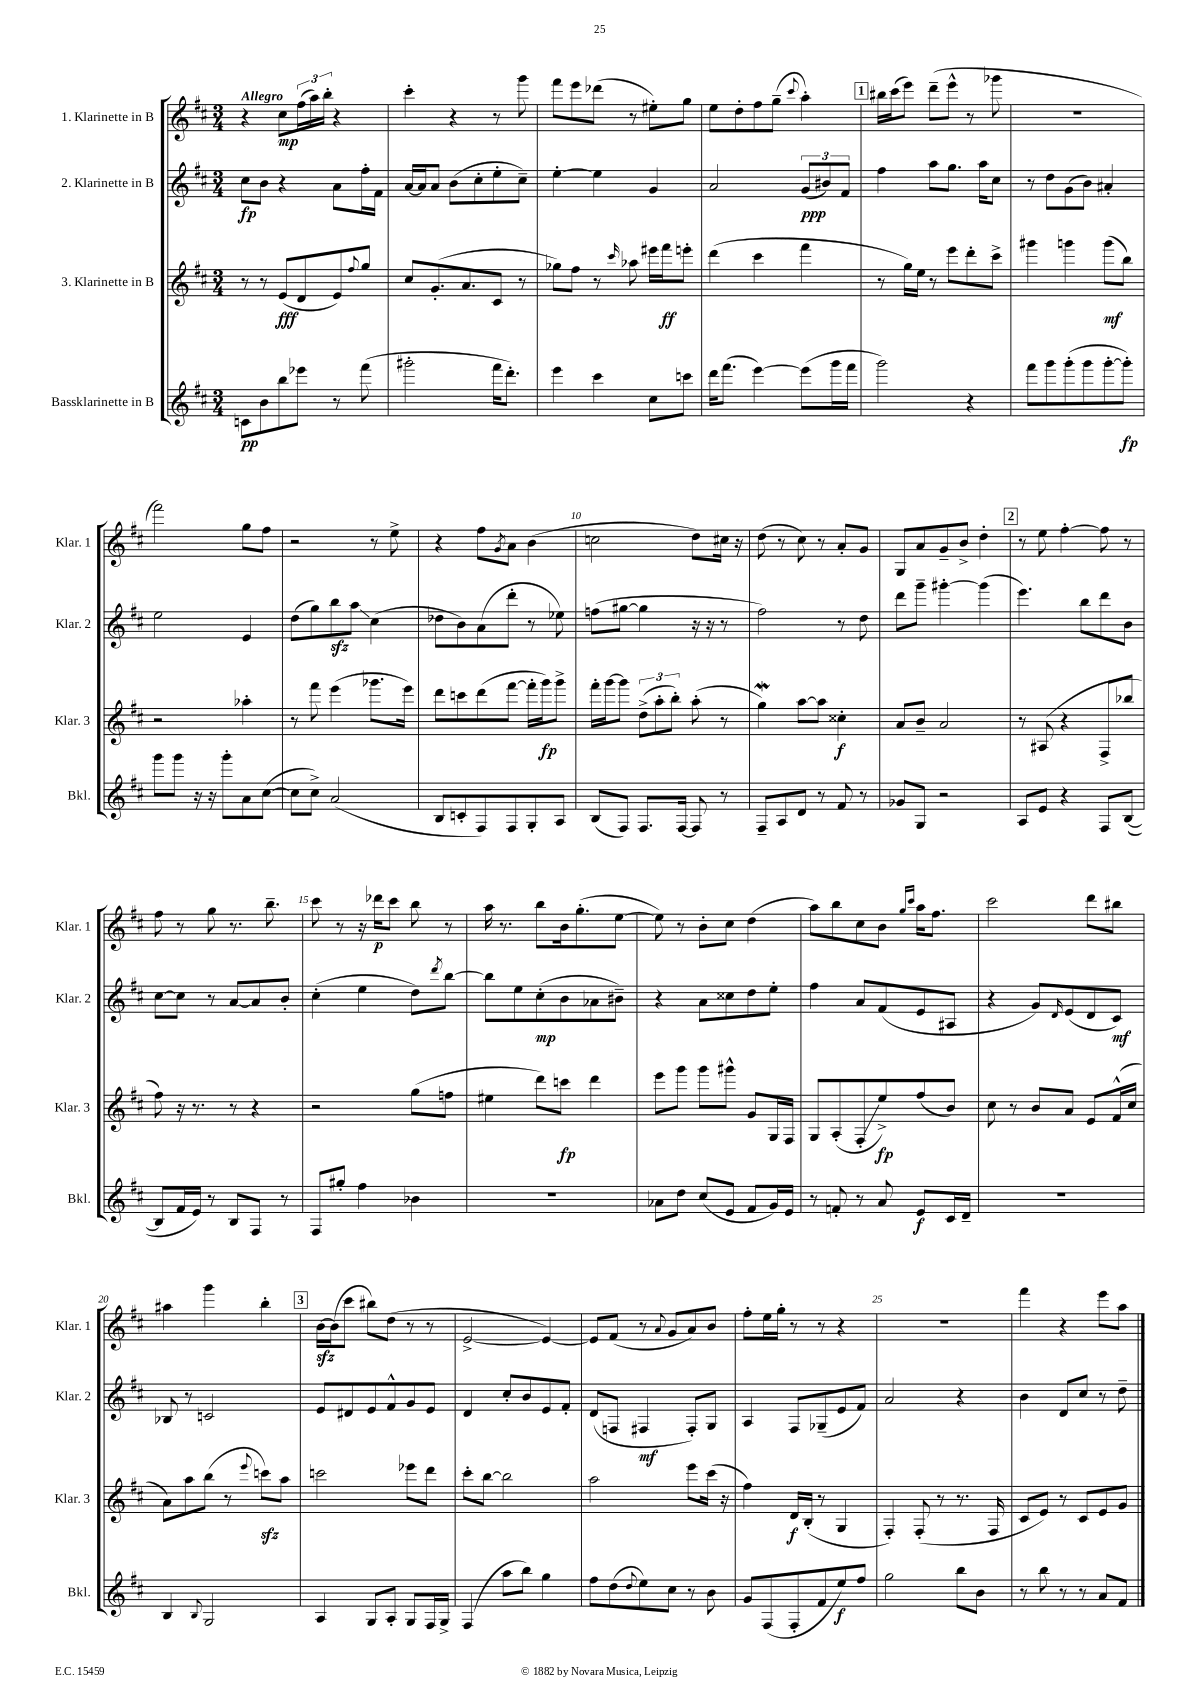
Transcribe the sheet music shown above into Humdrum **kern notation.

**kern	**kern	**kern	**kern
*staff4	*staff3	*staff2	*staff1
*clefG2	*clefG2	*clefG2	*clefG2
*k[f#c#]	*k[f#c#]	*k[f#c#]	*k[f#c#]
*M3/4	*M3/4	*M3/4	*M3/4
8c	8r	8cc#	4r
8b	8r	8b	.
8bb	(8e	4r	8cc#
8eee-	8d	.	(24ff#
.	.	.	24aa)
.	.	.	24bb'
8r	8e)	8a	4r
.	8qqff#	.	.
(8fff#	8gg	16ff#'	.
.	.	16f#	.
=	=	=	=
2ggg#'	8cc#	[16a	4ccc#'
.	.	16a]	.
.	(8.g'	8a	.
.	.	(8b	4r
.	8.a	.	.
.	.	8cc#'	.
16fff#	8c#	8ee'	8r
8.ddd')	.	.	.
.	8r	8cc#~)	8ggg
=	=	=	=
4eee	8gg-)	[4ee'	8fff#
.	8ff#	.	8eee
4ccc#	8r	4ee]	(8ddd-
.	16qqccc#	.	.
.	8aa-	.	8r
8cc#	16eee#	4g	8ee#')
.	16fff#	.	.
8ccc	8eee'	.	8gg
=	=	=	=
16ddd	(4ddd	2a	8ee
(8.fff#	.	.	.
.	.	.	8dd'
[4eee)	4ccc#	.	8ff#
.	.	.	(8gg~
.	.	.	8qqccc#
(8eee]	4fff#	(12g	4aa')
.	.	12b#)	.
16ggg	.	.	.
.	.	12f#	.
16fff#	.	.	.
=	=	=	=
2ggg)	8r	4ff#	16bb#
.	.	.	(16ccc#
.	16gg)	.	8eee)
.	16ee	.	.
.	8r	8aa	(8ddd~
.	8eee	8.gg	8eee^^
4r	8ddd'	.	8r
.	.	16aa	.
.	8ccc#^	8cc#	8ggg-
=	=	=	=
8fff#	4ggg#	8r	2.r
8ggg	.	8dd	.
(8ggg'	4ggg	(8g	.
8ggg	.	8b)	.
[8ggg'	(8ggg	4a#'	.
8ggg'])	8bb)	.	.
=	=	=	=
8ggg	2r	2ee	2fff#)
8ggg	.	.	.
16r	.	.	.
16r	.	.	.
8ggg'	.	.	.
8a	4aa-'	4e	8gg
([8cc#	.	.	8ff#
=	=	=	=
8cc#]	8r	(8dd	2r
8cc#^)	8fff#	8gg)	.
(2a	(4eee	8bb	.
.	.	8aa	.
.	8.ggg-	(4cc#	8r
.	.	.	8ee^
.	16eee)	.	.
=	=	=	=
8B	8ddd	8dd-	4r
8c'	8ccc	8b)	.
8F#)	(8ddd	(8a	8ff#
.	.	.	8qg
8F#	[8fff#	8ddd'	8a
8G'	16fff#']	8r	(4b
.	16ggg)	.	.
8A	8ggg^	8ee-)	.
=	=	=	=
(8B	16fff#'	(8ff	2cc
.	[16ggg	.	.
8F#)	8ggg]	[8gg#	.
8.F#	(12dd^	4gg#]	.
.	12aa'	.	.
.	12bb')	.	.
[16F#	.	.	.
8F#]	(8aa'	16r	8dd)
.	.	16r	.
8r	8r	8r	16cc#
.	.	.	16r
=	=	=	=
8F#~	4gg)	2ff#)	(8dd
8A	.	.	8r
8d	[8aa	.	8cc#)
8r	8aa]	.	8r
8f#	4cc##'	8r	8a'
8r	.	8dd	8g
=	=	=	=
8g-	8a	8ddd	8G
8G	8b~	8ggg~	8a
2r	2a	[4ggg#'	8g~
.	.	.	8b^
.	.	(4ggg#]	4dd'
=	=	=	=
8A	8r	4.eee)	8r
8e	(8A#	.	8ee
4r	4r	.	[4ff#'
.	.	8bb	.
8F#	8F#^	8ddd	8ff#]
([8B	8bb-	8b	8r
=	=	=	=
8B]	8ff#)	[8cc#	8ff#
16f#	16r	8cc#]	8r
16e)	8.r	.	.
8r	.	8r	8gg
8B	8r	[8a	8.r
8F#	4r	8a]	.
.	.	.	8.bb~
8r	.	8b'	.
=	=	=	=
8F#	2r	(4cc#'	8ccc#
8gg#'	.	.	8r
4ff#	.	4ee	16r
.	.	.	16ddd-
.	.	.	8ccc#
4b-	(8gg	8dd)	8bb
.	.	8qddd	.
.	8ff	[8bb	8r
=	=	=	=
2.r	4ee#	8bb]	16aa
.	.	.	8.r
.	.	8ee	.
.	8ddd)	(8cc#'	8bb
.	8ccc	8b	16b
.	.	.	(8.gg'
.	4ddd	8a-	.
.	.	8b#~)	[8ee
=	=	=	=
8a-	8eee	4r	8ee])
8dd	8ggg	.	8r
(8cc#	8ggg	8a	8b'
8e	8ggg#^^	8cc##	8cc#
8f#	8g	8dd	(4dd
16g)	16G	8ee'	.
16e	16F#	.	.
=	=	=	=
8r	8G	4ff#	8aa)
8f'	(8A'	.	8bb
8r	8F#'	8a	8cc#
8a	8ee^)	(8f#	8b
.	.	.	16qqgg
.	.	.	16qqccc#
8e	(8ff#	8e	16aa
.	.	.	8.ff#
16c#	8b)	8A#	.
16d~	.	.	.
=	=	=	=
2.r	8cc#	4r	2ccc#
.	8r	.	.
.	8b	8g)	.
.	.	16qqd	.
.	8a	(8e	.
.	8e	8d	8ddd
.	(16f#^^	8c#)	8bb#
.	16cc#	.	.
=	=	=	=
4B	8a)	8B-	4aa#
.	8aa	8r	.
8qqB	.	.	.
2G	(8bb	2c	4ggg
.	8r	.	.
.	8qqeee	.	.
.	8ccc)	.	4bb'
.	8aa	.	.
=	=	=	=
4A	2ccc	8e	[16b
.	.	.	(16b]
.	.	8d#	8ccc#
8G	.	8e	8bb#)
8A'	.	8f#^^	(8dd
8G	8eee-	8g	8r
16F#	8ddd	8e	8r
16G^	.	.	.
=	=	=	=
(4F#	8ccc#'	4d	[2e^
.	[8bb	.	.
8aa	2bb]	8cc#'	.
8bb)	.	8b	.
4gg	.	8e	4e_)
.	.	8f#'	.
=	=	=	=
8ff#	2aa	(8d	8e]
(8dd	.	8F	(8f#
8qqdd	.	.	.
8ee)	.	4F#	8r
.	.	.	8qqa
8cc#	.	.	8g
8r	8eee	8F#')	8a)
8b	(16ccc#	8G	8b
.	16r	.	.
=	=	=	=
8g	4ff#)	4A	8ff#'
(8F#	.	.	16ee
.	.	.	16gg'
8F#'	16d	8F#	8r
.	(16B'	.	.
8f#	8r	(8G-~	8r
8ee)	4G	8e	4r
8ff#	.	8f#)	.
=	=	=	=
2gg	4F#')	2a	2.r
.	(8F#'	.	.
.	8r	.	.
8bb	8.r	4r	.
8b	.	.	.
.	16F#	.	.
=	=	=	=
8r	8c#	4b	4fff#
8bb	8e)	.	.
8r	8r	8d	4r
8r	8c#	8cc#	.
8a	8e	8r	8eee
8f#	8g	8dd~	8aa
==	==	==	==
*-	*-	*-	*-
